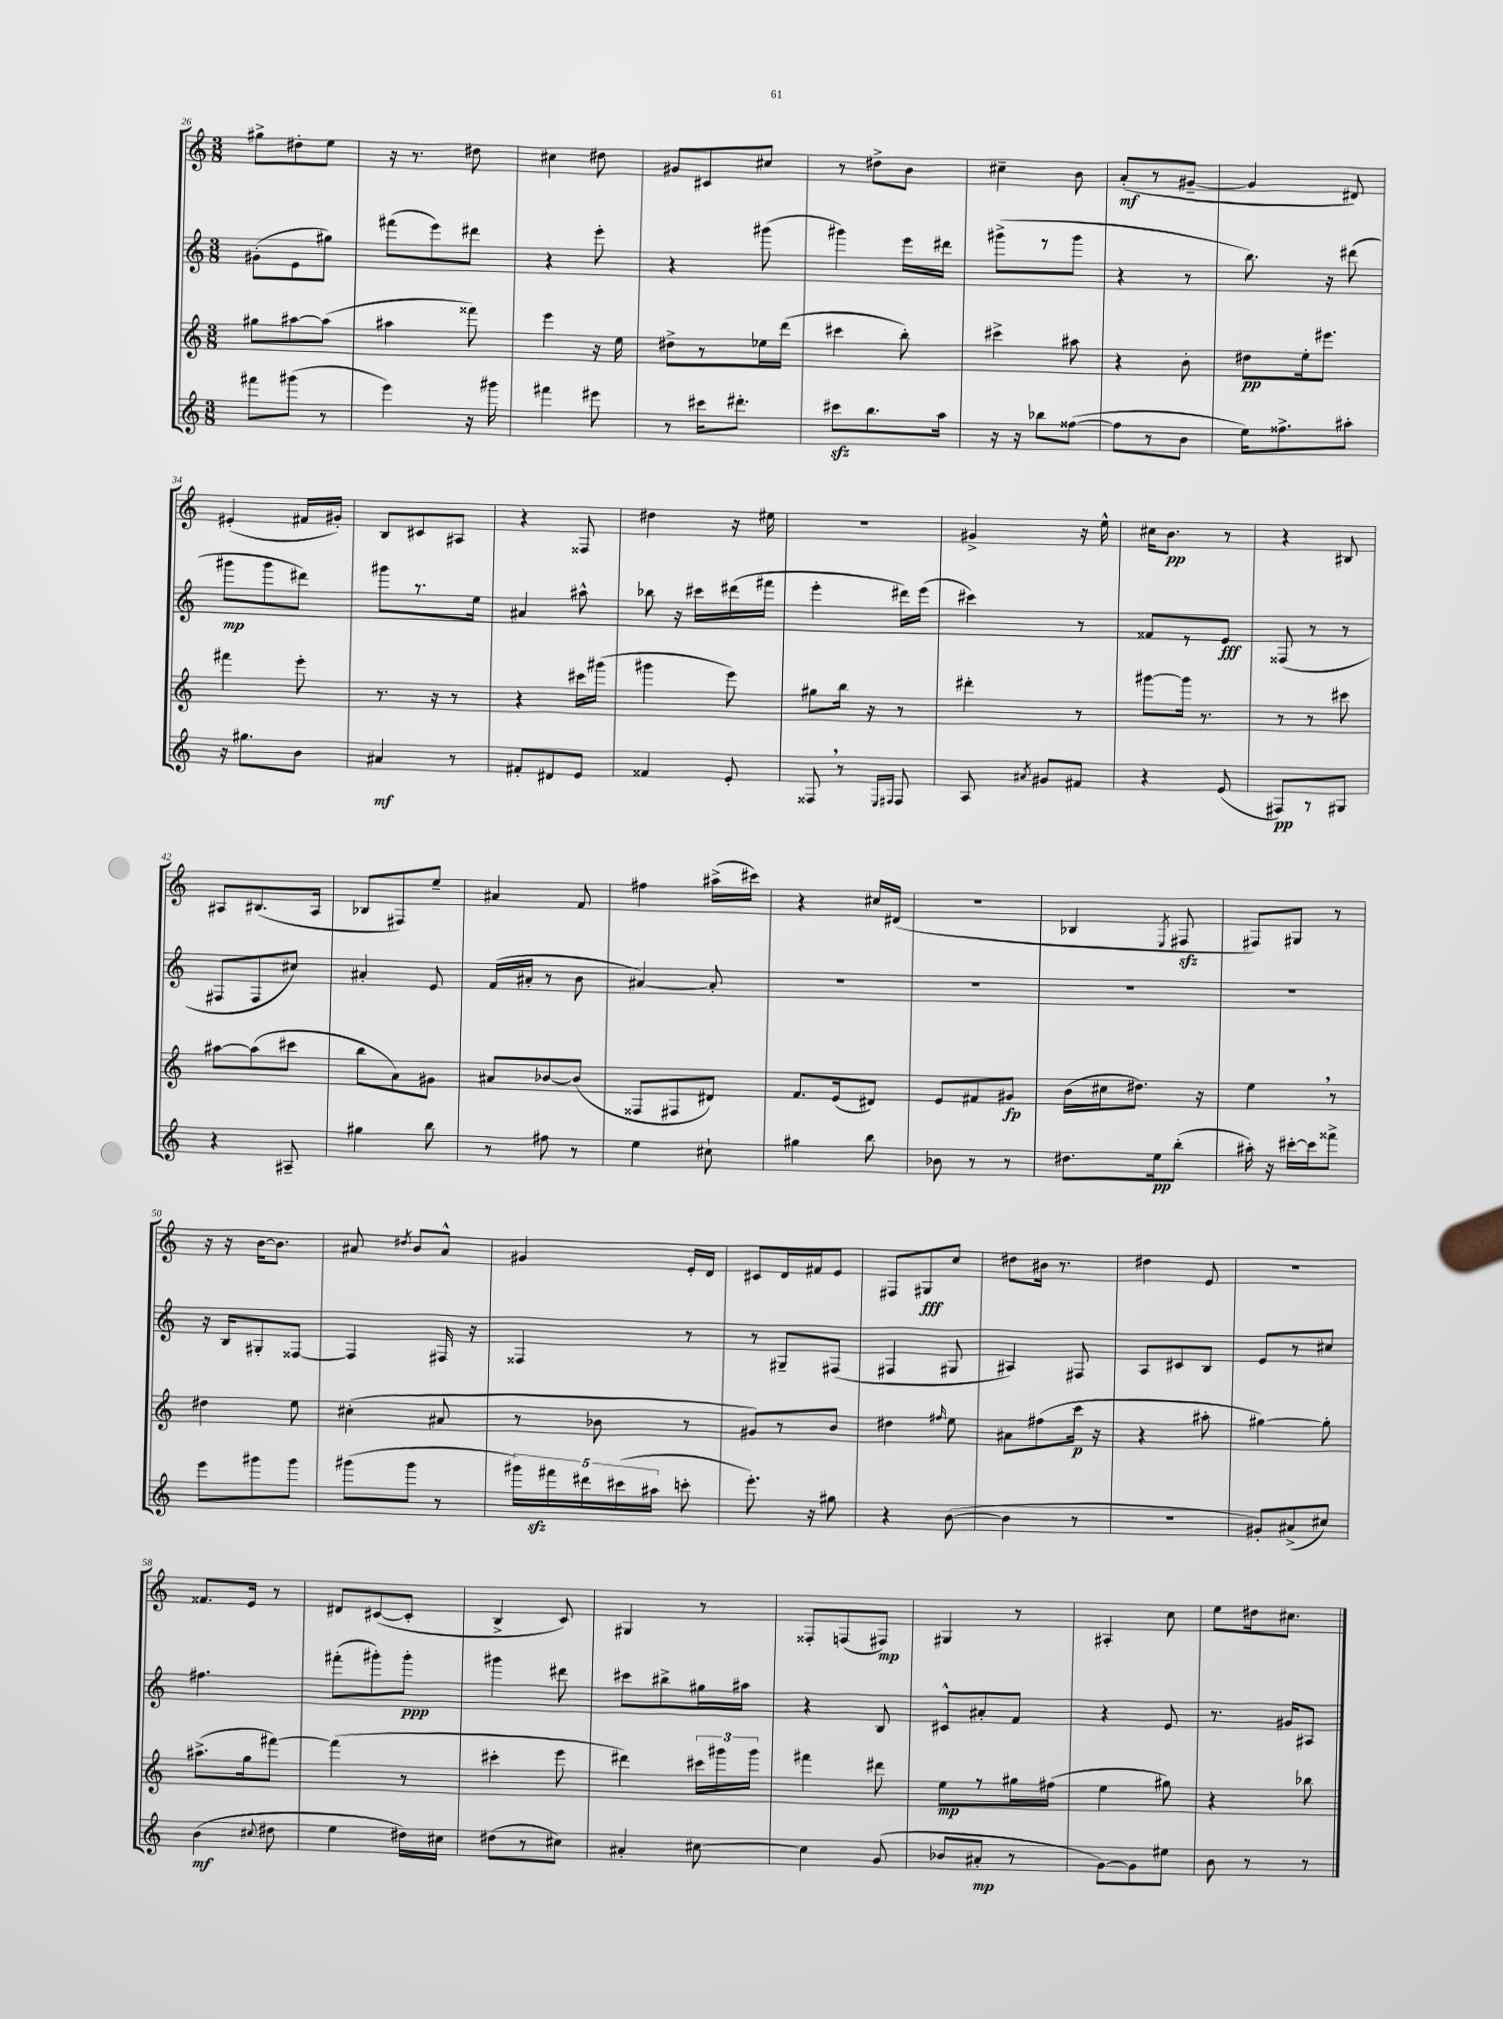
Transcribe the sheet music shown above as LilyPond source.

<<
\new StaffGroup <<
\new Staff = "s0" {
    \clef treble \key c \major \numericTimeSignature \time 3/8
    \autoBeamOff gis''8[-> dis''8-. e''8] |
    r16 r8. dis''8 |
    cis''4 dis''8 |
    gis'8[ cis'8 cis''8] |
    r8 dis''8[-> b'8] |
    cis''4-- b'8 |
    a'8[-.\mf( r8 gis'8]~-- |
    gis'4 dis'8) |
    eis'4-.( fis'16[ gis'16]-.) |
    b8[ cis'8 ais8] |
    r4 fisis8 |
    dis''4 r16 eis''16 |
    R4. |
    gis'4-> r16 e''16-^ |
    cis''16[ b'8.]\pp r8 |
    r4 bis8 |
    ais8[ bis8.( ais16] |
    bes8[ fis8) e''8]-- |
    ais'4 f'8 |
    fis''4 ais''16[->( cis'''16]) |
    r4 cis''16[ dis'16]( |
    R4. |
    bes4 \acciaccatura { e8 } fis8\sfz |
    fis8[) gis8] r8 |
    r16 r16 b'16[~ b'8.] |
    ais'8 \acciaccatura { dis''8 } b'8[ ais'8]-^ |
    gis'4 e'16[-. d'16] |
    cis'8[ d'16 fis'16 e'8] |
    fis8[ gis8\fff c''8] |
    dis''8[ bis'16] r8. |
    dis''4 e'8 |
    r4. |
    fisis'8.[ e'16] r8 |
    dis'8[ cis'8~( cis'8]-. |
    b4-> c'8) |
    gis4 r8 |
    fisis8[-. f8( fis8]\mp) |
    gis4 r8 |
    ais4-. c''8 |
    e''8[ dis''16 cis''8.] \bar "|." |
}
\new Staff = "s1" {
    \clef treble \key c \major \numericTimeSignature \time 3/8
    \autoBeamOff gis'8[-.( e'8 gis''8]) |
    fis'''8[( e'''8) dis'''8] |
    r4 e'''8-. |
    r4 gis'''8( |
    gis'''4) e'''16[ dis'''16] |
    gis'''8[->( r8 gis'''8] |
    r4 r8 |
    b''8.) r16 dis'''8( |
    gis'''8[\mp gis'''8 dis'''8]) |
    gis'''8[ r8. e''16] |
    ais'4 ais''8-^ |
    bes''8 r16 cis'''16[ dis'''16( fis'''16] |
    e'''4-. dis'''16[) e'''16]( |
    cis'''4) r8 |
    fisis'8[ r8 e'8]\fff |
    fisis8( r8 r8 |
    fis8[ fis8 cis''8]) |
    ais'4-. e'8 |
    f'16[( ais'16]-. r8 b'8 |
    ais'4~) ais'8-. |
    R4. |
    R4. |
    R4. |
    R4. |
    r16 b16[ gis8-. fisis8]~ |
    fisis4 fis16 r16 |
    fisis4 r8 |
    r8 gis8[-- fis8]( |
    fis4 gis8 |
    ais4) fis8 |
    a8[ cis'8 b8] |
    e'8[ r8 cis''8] |
    fis''4. |
    fis'''8[-.( gis'''8-.) gis'''8]-.\ppp |
    gis'''4 dis'''8 |
    cis'''8[ bis''8-> gis''16 ais''16] |
    r4 b8 |
    cis'8[-^ ais'8-. f'8] |
    r4 e'8 |
    r8. gis'16[ ais8] \bar "|." |
}
\new Staff = "s2" {
    \clef treble \key c \major \numericTimeSignature \time 3/8
    \autoBeamOff gis''8[ ais''8~ ais''8]( |
    ais''4 fisis'''8) |
    e'''4 r16 e''16 |
    dis''8[-> r8 ees''16 d'''16]( |
    cis'''4 b''8-.) |
    cis'''4-> ais''8 |
    r4 b'8-. |
    dis''8[\pp e''16-. eis'''8.] |
    fis'''4 e'''8-. |
    r8. r16 r8 |
    r4 cis'''16[ gis'''16]( |
    gis'''4 e'''8) |
    gis''8[ b''16] r16 r8 |
    dis'''4-. r8 |
    gis'''8[~ gis'''16] r8. |
    r8 r8 cis'''8 |
    ais''8[~ ais''8( cis'''8] |
    b''8[ a'8) gis'8] |
    ais'8[ bes'8~ bes'8]( |
    fisis8[ fis8 dis'8]) |
    f'8.[ e'16( dis'8]) |
    e'8[ fis'8 gis'8]\fp |
    b'16[( cis''16 dis''8.]) r16 |
    e''4 \breathe r8 |
    dis''4 e''8 |
    cis''4-.( ais'8 |
    r8 bes'8 r8 |
    gis'8[) r8 b'8] |
    dis''4 \grace { fis''16 } e''8 |
    ais'8[ fis''8( c'''16]\p r16 |
    r4 ais''8-. |
    gis''4~) gis''8-. |
    ais''8.[->( g''16 fis'''8]~) |
    fis'''4( r8 |
    cis'''4-. e'''8 |
    dis'''4) \tuplet 3/2 { cis'''16[ gis'''16 gis'''16] } |
    fis'''4 dis'''8 |
    e''8[\mp r8 gis''16 fis''16]( |
    e''4 gis''8) |
    r4 bes''8 \bar "|." |
}
\new Staff = "s3" {
    \clef treble \key c \major \numericTimeSignature \time 3/8
    \autoBeamOff fis'''8[ gis'''8]( r8 |
    e'''4) r16 gis'''16 |
    fis'''4 eis'''8 |
    r8 cis'''16[ dis'''8.]-. |
    cis'''8[\sfz b''8. a''16] |
    r16 r16 bes''8[ fisis''8]~( |
    fisis''8[ r8 b'8] |
    e''16[) fisis''8.-> ais''8]-. |
    r16 gis''8.[ b'8] |
    ais'4\mf r8 |
    fis'8[-. dis'8 e'8] |
    fisis'4 e'8-. |
    fisis8 \breathe r8 \grace { e16[ fis16] } fis8 |
    a8 \acciaccatura { ais'8 } gis'8[ fis'8] |
    r4 e'8( |
    fis8[\pp) r8 gis8] |
    r4 ais8-- |
    gis''4 b''8 |
    r8 fis''8 r8 |
    e''4 cis''8-! |
    gis''4 b''8 |
    bes'8 r8 r8 |
    dis''8.[ e''16\pp b''8]-.( |
    ais''16-.) r16 cis'''16[~-. cis'''16 fisis'''8]-> |
    e'''8[ gis'''8 gis'''8] |
    gis'''8[( gis'''8] r8 |
    \tuplet 5/4 { gis'''16[) fis'''16\sfz dis'''16 cis'''16( ais''16] } c'''8-. |
    e'''8.-.) r16 gis''8 |
    r4 b'8~( |
    b'4 r8 |
    R4. |
    gis'8[-.) ais'8->( cis''8]) |
    b'4\mf( \appoggiatura { cis''8 } dis''8 |
    e''4 dis''16[) cis''16] |
    dis''8[( r8 cis''8]) |
    ais'4-. cis''8~ |
    cis''4 g'8( |
    bes'8[ ais'8]-.\mp r8 |
    g'8[~) g'8 eis''8] |
    b'8 r8 r8 \bar "|." |
}
>>
>>
\layout { \context { \Score currentBarNumber = #26 } }
